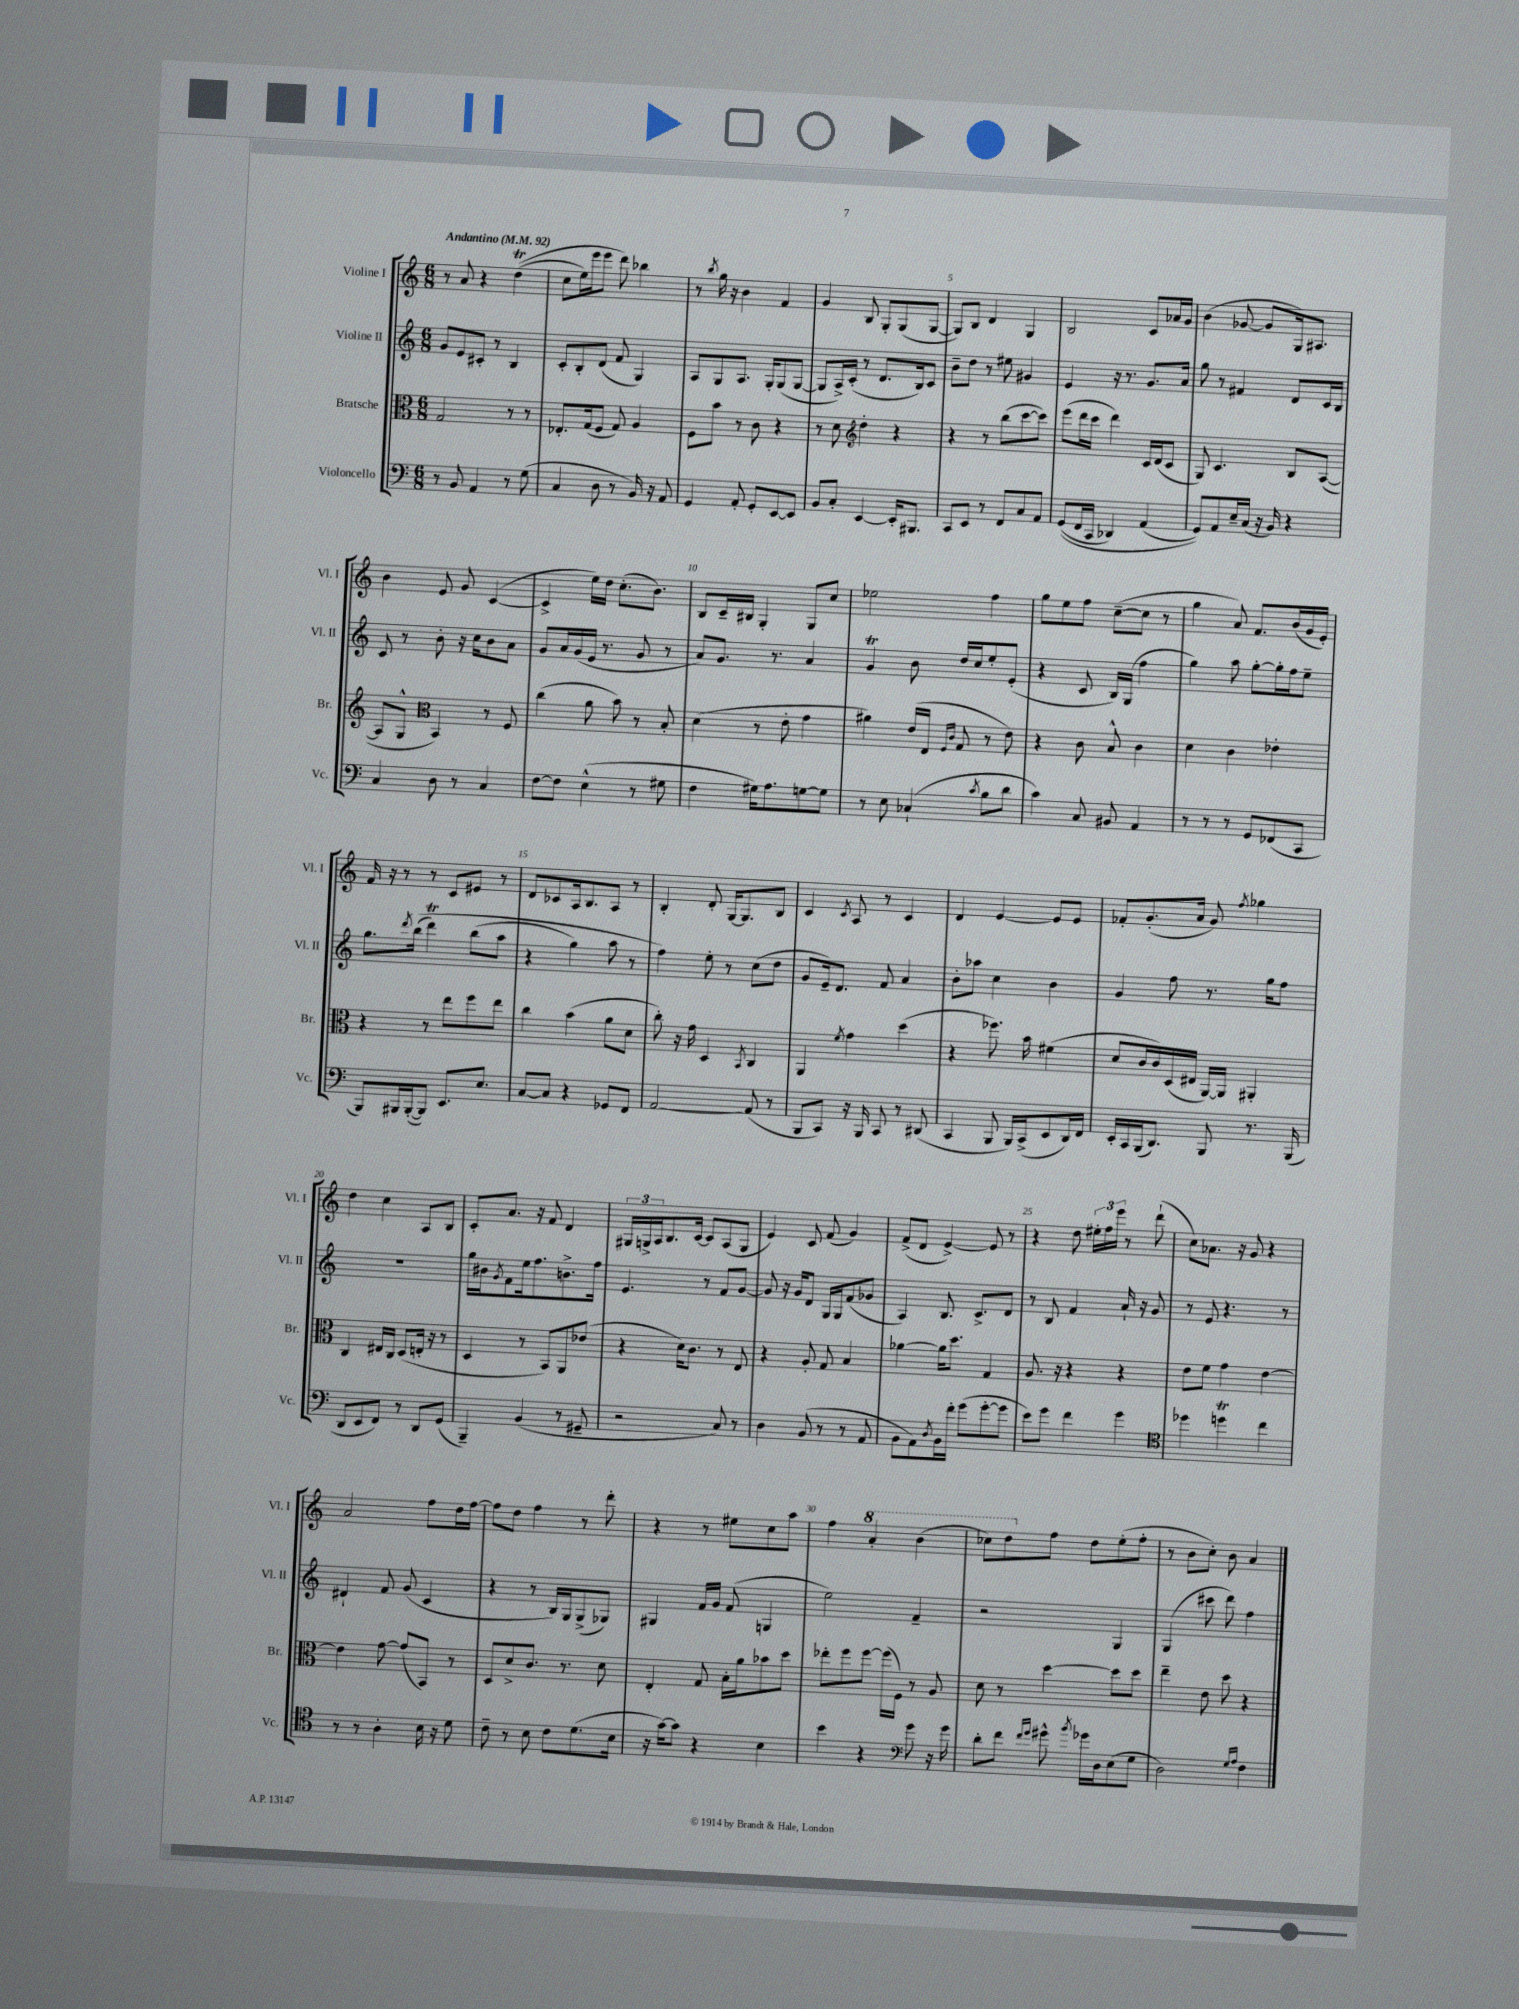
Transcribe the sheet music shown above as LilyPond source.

<<
\new StaffGroup <<
\new Staff = "s0" \with { instrumentName = "Violine I" shortInstrumentName = "Vl. I" } {
    \clef treble \key c \major \numericTimeSignature \time 6/8 \tempo "Andantino" 4 = 92
    r8 a'8 r4 d''4\trill(\( |
    c''8 e''16) e'''16 e'''8 d'''8\) bes''4 |
    r8 \acciaccatura { b''8 } g''16 r16 b'4 f'4 |
    g'4 b8 g8-. g8( g8~ |
    g8) b8 d'4 g4 |
    b2 c'8 aes'16 g'16 |
    b'4( ges'8~ ges'8 g16) ais8. |
    b'4 e'8 g'8 c'4~( |
    c'4-> e''16) d''16 c''8.-.( b'8.) |
    b8 c'16-- bis16 g4-. g8 c''8 |
    ees''2 f''4 |
    g''8 e''8 f''8 c''8~--( c''8 r8 |
    g''4 a'8) f'8. b'16( g'16 e'16-.) |
    f'16 r16 r8 r8 c'8 eis'8 r8 |
    d'8 ces'8 a16 b8. a8 r8 |
    b4-. d'8-. g16~ g8. b8 |
    c'4 \acciaccatura { c'8 } a8 r8 c'4 |
    d'4 e'4~ e'8 e'8 |
    fes'8-. g'8.-.( a'16 g'8) \acciaccatura { f''8 } ges''4 |
    d''4 c''4 a8 b8 |
    c'8-. a'8. r16 f'8 d'4 |
    \tuplet 3/2 { gis16 g16-> a16 } b8. c'16~ c'8 a8( g8 |
    e'4) c'8 f'8( g'4) |
    f'8->( d'8 e'4~->) e'8 r8 |
    r4 d''8 \tuplet 3/2 { eis''16-. f''16 e'''16 } r8 d'''8-!( |
    c''8) aes'8. r16 g'8 r4 |
    a'2 f''8 d''16 f''16~ |
    f''8 d''8 f''4 r8 d'''8-. |
    r4 r8 eis''8 c''8 a''8 |
    f''4 \ottava #1 a''4-. b''4( |
    ces'''8) d'''8 \ottava #0 f''8 d''8 e''8-.( f''8-. |
    r8 b'8 c''8-.) b'8 a'4 \bar "|." |
}
\new Staff = "s1" \with { instrumentName = "Violine II" shortInstrumentName = "Vl. II" } {
    \clef treble \key c \major \numericTimeSignature \time 6/8
    g'8 e'8 cis'8-. r8 b4 |
    c'8-. b8-. d'8( f'8 g4) |
    a8 g8 a8. g16-. g8( g8~ |
    g8 a16->) c'16-.( r8 d'8. b16) c'8 |
    b'8-- d''8 r8 eis''8 gis'4 |
    e'4 r16 r8. g'8. a'16 |
    g''8 r8 fis'4 d'8 c'16 b16 |
    c'8 r8 b'8-. r16 c''16 b'8 a'8 |
    g'8 a'16 g'16( e'16 r8. g'8 r8 |
    a'8) g'8. r8. a'4 |
    g'4\trill b'8 d''16 c''16 e''8-. e'8-.( |
    r4 c'8 b16) g16( f''4 |
    g''4) a''8 g''8~-. g''16-. f''16 e''8-- |
    g''8. \acciaccatura { d'''8 } b''16(\( d'''4\trill) b''8( a''8 |
    r4 g''4) a''8 r8 |
    f''4\) e''8-. r8 c''8( d''8 |
    g'8 e'16--) d'8. f'8 a'4 |
    b'8-. aes''8 c''4 b'4 |
    g'4 f''8 r8. g''16 f''8 |
    R2. |
    g''16 bis'16 \acciaccatura { g'8 } f'8 e''16 f''8. b'8.-> f''16 |
    e'4. r8 f'8 g'8~ |
    g'8 r16 g'16 d'8 g16 g16 f'8( ges'8 |
    a4) b8. c'8.-> d'8 |
    r8 b8 f'4 a'16-! r16 g'8 |
    r8 e'8 r4. r8 |
    dis'4-! f'8 g'8( c'4 |
    r4 r8 b16) g16 g8->( ges8) |
    gis4 f'16 g'16 f'8( g4 |
    e''2) f'4-- |
    r2 g4 |
    g4( cis'''8 d'''8) f''4 \bar "|." |
}
\new Staff = "s2" \with { instrumentName = "Bratsche" shortInstrumentName = "Br." } {
    \clef alto \key c \major \numericTimeSignature \time 6/8
    g2 r8 r8 |
    ees8.-. g16( f8 g8) a4 |
    f8 b'8 r8 c'8 r4 |
    r8 d'8 \clef treble d''4-. r4 |
    r4 r8 b''8( c'''8~ c'''8) |
    e'''8( d'''16 c'''16 d'''4) c'16 d'16( c'8 |
    g8) c'4. b8 a8~( |
    a8 g8-^ \clef alto b,4) r8 f8 |
    c''4( a'8 b'8) r8 b8-. |
    d'4( r8 e'8-. g'4 |
    ais'4) e'16( e16 \grace { f16 c'16 } g8 r8 e'8) |
    r4 c'8 b8-^ c'4 |
    d'4 c'4 ees'4-. |
    r4 r8 e''8 f''8 e''8 |
    c''4 b'4( a'8 d'8 |
    c''8-.) r16 g'16 d4 \acciaccatura { b,8 } c4 |
    a,4 \acciaccatura { f'8 } g'4 d''4( |
    r4 fes''8.) b'16 fis'4( |
    d'8 c'16 c'16) d16( eis16 a,16~) a,16 ais,4-. |
    c4 eis16 c16 d8( e16-. r16 r8 |
    d4 r8 b,8) a,8 ees'8( |
    r4 d'16) c'8. r8 e8 |
    r4 a8-. g8 b4 |
    aes'4~ aes'16 d''8. g4 |
    a8. r16 r4 r4 |
    e'8 f'8 g'4 e'4~ |
    e'4 g'8~ g'8( b,8) r8 |
    d8 d'8-> c'8. r8. d'8 |
    e4-. g8 b16-. a'16 bes'8 d''8 |
    ees''8-. f''8 f''8~ f''16( f16) r8 a8 |
    d'8 r8 d''4~ d''8 d''8 |
    e''4-- e'8 d''8 r4 \bar "|." |
}
\new Staff = "s3" \with { instrumentName = "Violoncello" shortInstrumentName = "Vc." } {
    \clef bass \key c \major \numericTimeSignature \time 6/8
    r8 b,8 a,4 r8 g8( |
    c4 d8 r8 b,16) r16 a,8 |
    g,4 a,8-. g,8-. e,8~ e,8 |
    b,8 c8-. e,4~ e,16-. bis,,8. |
    c,8 e,8 r8 f,8 c8 a,8 |
    g,8(\( f,16 c,16 des,4) a,4( |
    g,8)\) a,8 e16-- c16( r16 b,16) r4 |
    c4 d8 r8 c4 |
    f8~ f8 e4-^( r8 gis8 |
    f4 gis16) a8. g8~ g8 |
    r8 e8 ces4-!( \acciaccatura { c'8 } b8 d'8 |
    c'4) c8 bis,8 a,4 |
    r8 r8 r8 g,8 fes,8( c,8 |
    b,,8) bis,,16 bis,,16~-.( bis,,8) e,8. e8. |
    c8~ c8 r4 ges,8 f,8 |
    a,2~ a,8( r8 |
    b,,8 c,8) r16 b,,16 c,8 r8 dis,8( |
    c,4 b,,8 b,,16) c,16->( e,8 d,16) f,16 |
    e,16-. c,16 b,,16( d,8.) b,,8 r8. b,,16( |
    d,8 e,8 f,8) r8 d,8 g,8( |
    b,,4--) b,4( r8 gis,8-- |
    r2 c8) r8 |
    d4 b,8( r8 r8 a,8 |
    b,8 a,8) \acciaccatura { d8 } b,16 f'16-. g'8( g'8~-. g'8 |
    e'8) g'8 f'4 g'4 |
    \clef tenor des''4 d''4\trill c''4 |
    r8 r8 a4-. b16 r16 d'8 |
    c'8-- r8 b8 c'8 d'8.( b16 |
    r16 g'16~) g'8 r4 b4 |
    b'4 r4 \clef bass g'8 r16 g'16 |
    d'8-. f'8 \grace { f'16 g'16 } gis'8-^ \acciaccatura { b'8 } ges'16 d16 e8( g8 |
    d2) \grace { g16 a16 } f4 \bar "|." |
}
>>
>>
\layout { \context { \Score \override BarNumber.break-visibility = ##(#f #t #t) barNumberVisibility = #(every-nth-bar-number-visible 5) } }
